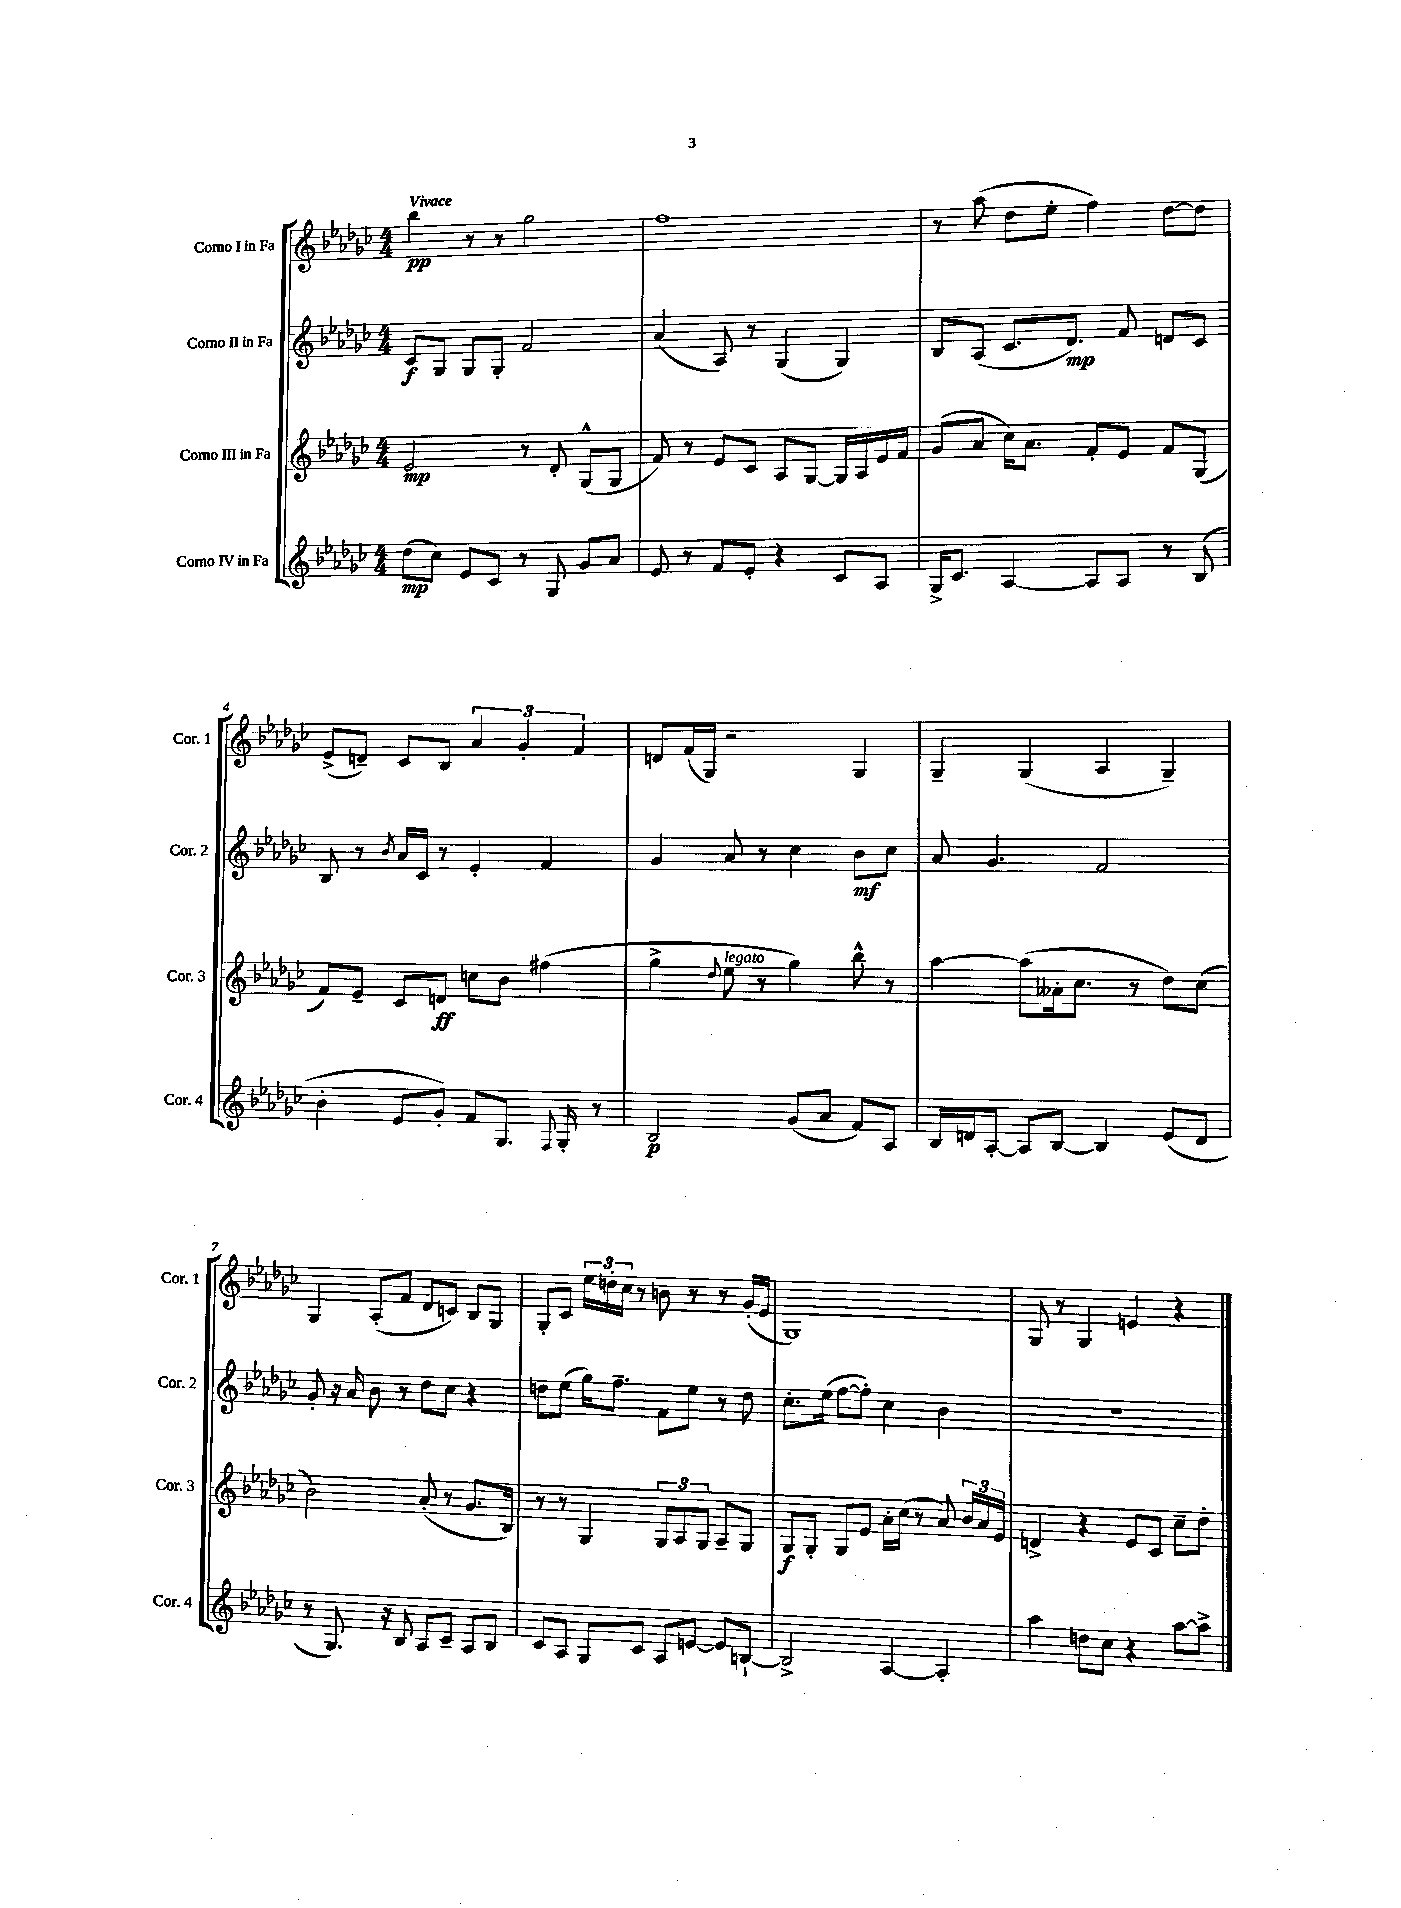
<<
\new StaffGroup <<
\new Staff = "s0" \with { instrumentName = "Corno I in Fa" shortInstrumentName = "Cor. 1" } {
    \clef treble \key ges \major \numericTimeSignature \time 4/4 \tempo "Vivace"
    \autoBeamOff bes''4\pp r8 r8 ges''2 |
    f''1 |
    r8 aes''8( des''8[ ees''8]-. f''4) des''8[~ des''8] |
    ees'8[->( d'8]--) ces'8[ bes8] \tuplet 3/2 { aes'4 ges'4-. f'4 } |
    d'8[ f'16( ges16]) r2 ges4 |
    ges4-- ges4( aes4 ges4--) |
    ges4 aes8[-.( f'8] des'8[ c'8]) bes8[ ges8] |
    ges8[-. ces'8] \tuplet 3/2 { ees''16[ d''16-. ces''16] } r8 b'8 r8 r8 ges'16[-.( ees'16] |
    ges1) |
    ges8 r8 ges4 e'4 r4 \bar "|." |
}
\new Staff = "s1" \with { instrumentName = "Corno II in Fa" shortInstrumentName = "Cor. 2" } {
    \clef treble \key ges \major \numericTimeSignature \time 4/4
    \autoBeamOff ces'8[\f ges8] ges8[ ges8]-. f'2 |
    aes'4( aes8) r8 ges4( ges4) |
    bes8[ aes8]( ces'8.[ des'8.]\mp) f'8 d'8[ ces'8] |
    bes8 r8 \acciaccatura { bes'8 } aes'16[ ces'16] r8 ees'4-. f'4 |
    ges'4 aes'8 r8 ces''4 bes'8[\mf ces''8] |
    aes'8 ges'4. f'2 |
    ges'8-. r16 aes'16 bes'8 r8 des''8[ ces''8] r4 |
    d''8[ ees''8]( ges''16[) f''8.]-- f'8[ ees''8] r8 d''8 |
    ces''8.[-. ees''16]( f''8[~ f''8]-.) ces''4 bes'4 |
    R1 \bar "|." |
}
\new Staff = "s2" \with { instrumentName = "Corno III in Fa" shortInstrumentName = "Cor. 3" } {
    \clef treble \key ges \major \numericTimeSignature \time 4/4
    \autoBeamOff ees'2\mp r8 des'8-. ges8[-^( ges8] |
    f'8) r8 ees'8[ ces'8] aes8[ ges8]~ ges16[ aes16 ees'16 f'16] |
    ges'8[( aes'8] ces''16[) aes'8.] f'8[-. ees'8] f'8[ ges8]( |
    f'8[) ees'8]-- ces'8[ d'8]\ff c''8[ bes'8] fis''4( |
    ges''4-> \appoggiatura { des''8 } ees''8^\markup { \italic "legato" } r8 ges''4) bes''8-^ r8 |
    aes''4~ aes''8[( aeses'16-. ces''8.] r8 des''8[) ces''8]( |
    bes'2) aes'8-.( r8 ges'8.[ bes16]) |
    r8 r8 ges4 \tuplet 3/2 { ges8[ aes8 ges8] } aes8[-- ges8] |
    ges8[\f ges8]-. ges8[ ees'8] aes'16[-. ces''16]( r8 aes'8) \tuplet 3/2 { bes'16[ aes'16 ees'16] } |
    d'4-> r4 ees'8[ ces'8] ces''8[-- des''8]-. \bar "|." |
}
\new Staff = "s3" \with { instrumentName = "Corno IV in Fa" shortInstrumentName = "Cor. 4" } {
    \clef treble \key ges \major \numericTimeSignature \time 4/4
    \autoBeamOff des''8[\mp( ces''8]) ees'8[ ces'8] r8 ges8 ges'8[ aes'8] |
    ees'8 r8 f'8[ ees'8]-. r4 ces'8[ aes8] |
    ges16[-> ces'8.] aes4~ aes8[ aes8] r8 bes8( |
    bes'4-. ees'8[ ges'8]-.) f'8[ ges8.] \appoggiatura { f8 } ges16-. r8 |
    bes2\p ges'8[( aes'8] f'8[) aes8] |
    bes16[ d'16 aes8]~-. aes8[ bes8]~ bes4 ees'8[( d'8] |
    r8 ges8.) r16 bes8 aes8[ ces'8]-- aes8[ bes8] |
    ces'8[ aes8] ges8[ ces'8] aes8[ e'8]~ e'8[ b8]~-! |
    b2-> aes4~ aes4-. |
    aes''4 d''8[ ces''8] r4 aes''8[~ aes''8]-> \bar "|." |
}
>>
>>
